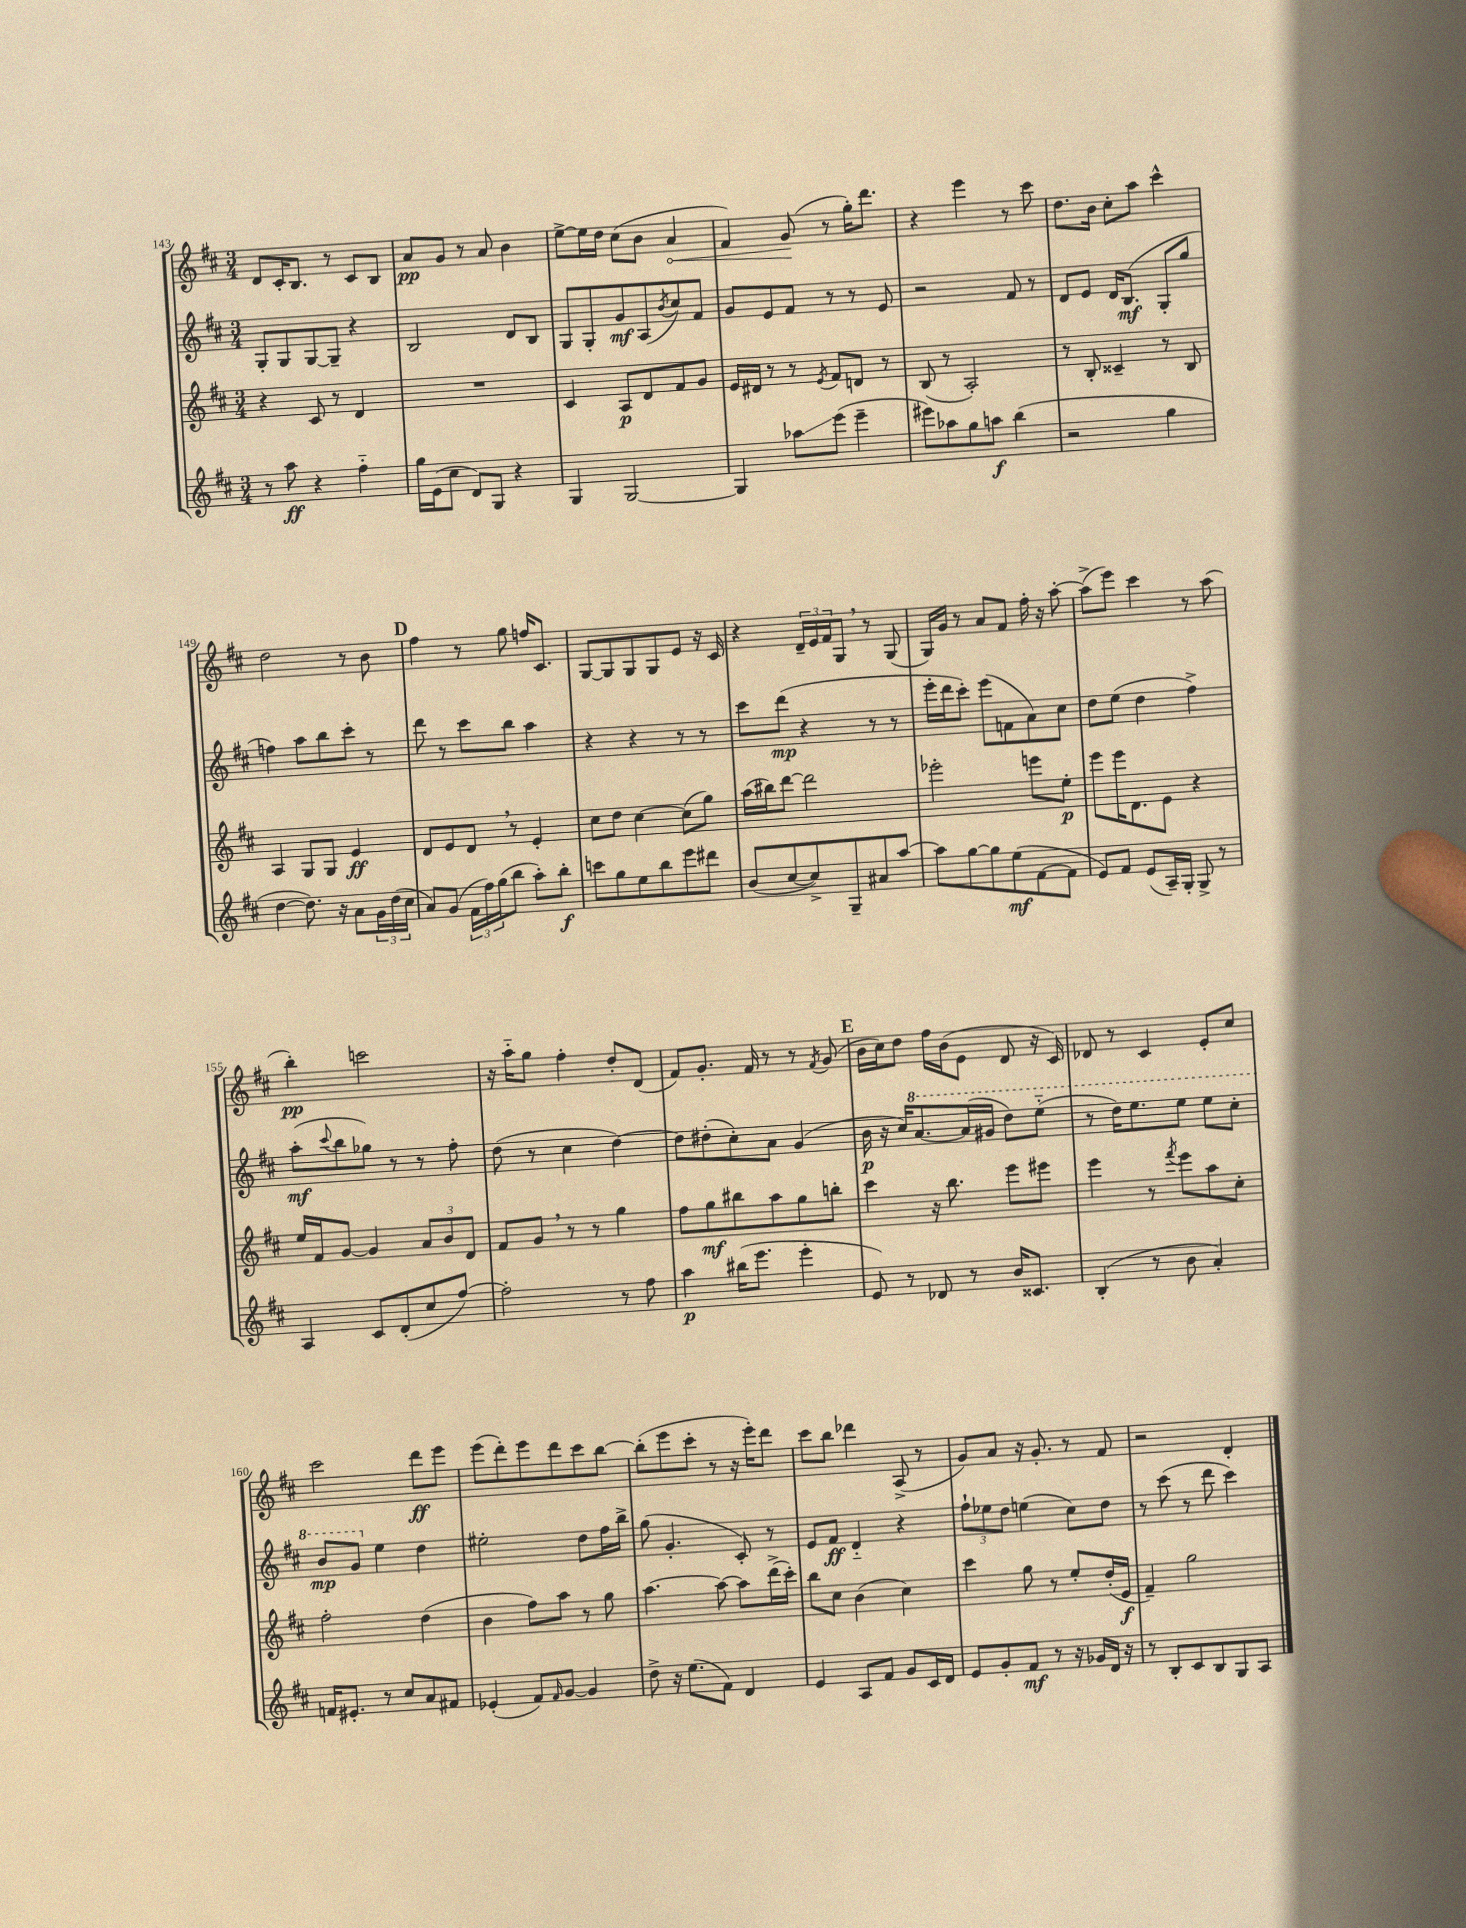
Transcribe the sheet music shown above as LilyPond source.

<<
\new StaffGroup <<
\new Staff = "s0" {
    \clef treble \key d \major \numericTimeSignature \time 3/4
    d'8 cis'16-. b8. r8 cis'8 b8 |
    a'8\pp g'8 r8 a'8 b'4 |
    e''8~-> e''16 d''16 cis''8( b'8 \once \override Hairpin.circled-tip = ##t a'4\< |
    fis'4) g'8\!( r8 g''16-.) d'''8. |
    r4 e'''4 r8 cis'''8 |
    d''8. b'16 cis''8-. a''8 cis'''4-^ |
    d''2 r8 b'8 |
    \mark \markup { \bold "D" } fis''4 r8 g''8 f''16 cis'8. |
    g8~ g8 g8 g8 e'8 r16 cis'16 |
    r4 \tuplet 3/2 { d'16-- e'16 fis'16 } g8 \breathe r8 g8( |
    g16) g'16 r8 a'8 fis'8 fis''16-. r16 a''8~-. |
    a''8->( e'''8) cis'''4 r8 a''8( |
    b''4-.\pp) c'''2 |
    r16 a''16-_ g''8 fis''4-. d''8-. d'8( |
    fis'8) g'8.-. fis'16 r8 r8 \acciaccatura { fis'8 } g'8( |
    \mark \markup { \bold "E" } b'16 cis''16) d''8 fis''16 b'16( e'8 d'8 r16 cis'16) |
    des'8 r8 cis'4 e'8-. cis''8 |
    cis'''2 d'''8\ff e'''8 |
    e'''8( d'''8-.) e'''8 d'''8 cis'''8 b''8~ |
    b''8-.( e'''8 cis'''8-. r8 r16 e'''16-.) d'''8 |
    cis'''8 b''8 des'''4 a8->( r8 |
    g'8) a'8 r16 g'8.-. r8 fis'8 |
    r2 d'4-. \bar "|." |
}
\new Staff = "s1" {
    \clef treble \key d \major \numericTimeSignature \time 3/4
    g8-. g8 g8~ g8-- r4 |
    b2 d'8 b8 |
    g8 g8-. g'8\mf a8( \acciaccatura { b'8 } cis''8) fis'8 |
    g'8 e'8 fis'8 r8 r8 e'8 |
    r2 fis'8 r8 |
    d'8 e'8 d'16 b8.\mf( g8-. g''8 |
    f''4) a''8 b''8 cis'''8-. r8 |
    \mark \markup { \bold "D" } d'''8 r8 cis'''8 b''8 a''4 |
    r4 r4 r8 r8 |
    cis'''8 d'''8\mp( r4 r8 r8 |
    e'''16-. d'''16 cis'''8-.) e'''8( f'8 a'8) cis''8 |
    d''8 e''8( d''4 fis''4->) |
    a''8-.\mf( \appoggiatura { cis'''8 } b''8 ges''8) r8 r8 fis''8-. |
    d''8( r8 cis''4 d''4~) |
    d''8 dis''8-.( cis''8-.) a'8 g'4( |
    \mark \markup { \bold "E" } b'16\p r16 cis''16) \ottava #1 a''8.~ a''16( gis''16 d'''8) e'''8-_( |
    r8 d'''16) e'''8. e'''8 e'''8 cis'''8-. |
    b''8\mp g''8 \ottava #0 e''4 d''4 |
    eis''2-. d''8 fis''16 b''16-> |
    g''8( g'4.-. cis'8-.) r8 |
    e'8 fis'8\ff d'4-_ r4 |
    \tuplet 3/2 { fis''8-! ees''8 d''8 } e''4( cis''8) d''8 |
    r8 cis'''8( r8 d'''8 cis'''4) \bar "|." |
}
\new Staff = "s2" {
    \clef treble \key d \major \numericTimeSignature \time 3/4
    r4 cis'8 r8 d'4 |
    R2. |
    cis'4 a8\p d'8 fis'8 g'8 |
    e'16 dis'16 r8 r8 \acciaccatura { e'8 } fis'8 d'8 r8 |
    b8( r8 a2-.) |
    r8 b8-. cisis'4-- r8 b8 |
    a4 g8 g8 e'4\ff |
    \mark \markup { \bold "D" } d'8 e'8 d'8 \breathe r8 e'4-. |
    cis''8 d''8 cis''4~ cis''8( g''8) |
    a''16( bis''16) d'''8~ d'''2 |
    ees'''2-. e'''8 e''8-.\p |
    e'''8 e'''16 d'8. e'8 r4 |
    e''16 fis'16 g'8~ g'4 \tuplet 3/2 { a'8 b'8 d'8 } |
    fis'8 g'8 \breathe r8 r8 g''4 |
    fis''8 g''8\mf bis''8 a''8 g''8 b''8-. |
    \mark \markup { \bold "E" } cis'''4 r16 b''8. e'''8 eis'''8 |
    e'''4 r8 \acciaccatura { fis'''8 } e'''8 a''8 cis''8-. |
    fis''2-. d''4( |
    b'4 fis''8) a''8 r8 g''8 |
    a''4.~ a''8~ a''8 d'''16->( cis'''16-.) |
    b''8 cis''8 b'4( cis''4) |
    cis'''4 g''8 r8 e''8-. d''16-.( e'16\f |
    fis'4--) g''2 \bar "|." |
}
\new Staff = "s3" {
    \clef treble \key d \major \numericTimeSignature \time 3/4
    r8 a''8\ff r4 fis''4-_ |
    g''16 e'16( cis''8 d'8) g8 r4 |
    g4 g2~ |
    g4 aes''8\glissando e'''8( e'''4-- |
    eis'''8) aes''8 g''8 a''8\f b''4( |
    r2 g''4 |
    d''4~ d''8.) r16 a'8 \tuplet 3/2 { g'16 d''16( cis''16 } |
    \mark \markup { \bold "D" } a'8) g'8( \tuplet 3/2 { fis'16 fis''16) g''16( } b''8 a''8-.) b''8-.\f |
    c'''8 g''8 e''8 b''8 e'''8 dis'''8 |
    b'8( cis''8~ cis''8->) g8-- ais'8 a''8~ |
    a''8 g''8~ g''8 e''8\mf( fis'8~ fis'8 |
    e'8) fis'8 e'8( a16--) g16-. g8-> r8 |
    a4 cis'8 d'8-.( cis''8 fis''8~) |
    fis''2-. r8 fis''8 |
    a''4\p bis''16( e'''8. e'''4-. |
    \mark \markup { \bold "E" } e'8) r8 des'8 r8 b'16 cisis'8. |
    b4-.( r8 b'8 a'4-.) |
    f'16 eis'8.-. r8 cis''8 a'8 fis'8 |
    ees'4-.( fis'8) \grace { fis'16 } g'8~ g'4 |
    d''8-> r16 e''8.( fis'8) d'4 |
    e'4 a8 fis'8 g'8 cis'16 d'16 |
    e'8 g'8-. fis'8\mf r8 r16 ges'16 d'16 r16 |
    r8 b8-. cis'8 b8 g8 a8 \bar "|." |
}
>>
>>
\layout { \context { \Score currentBarNumber = #143 } }
